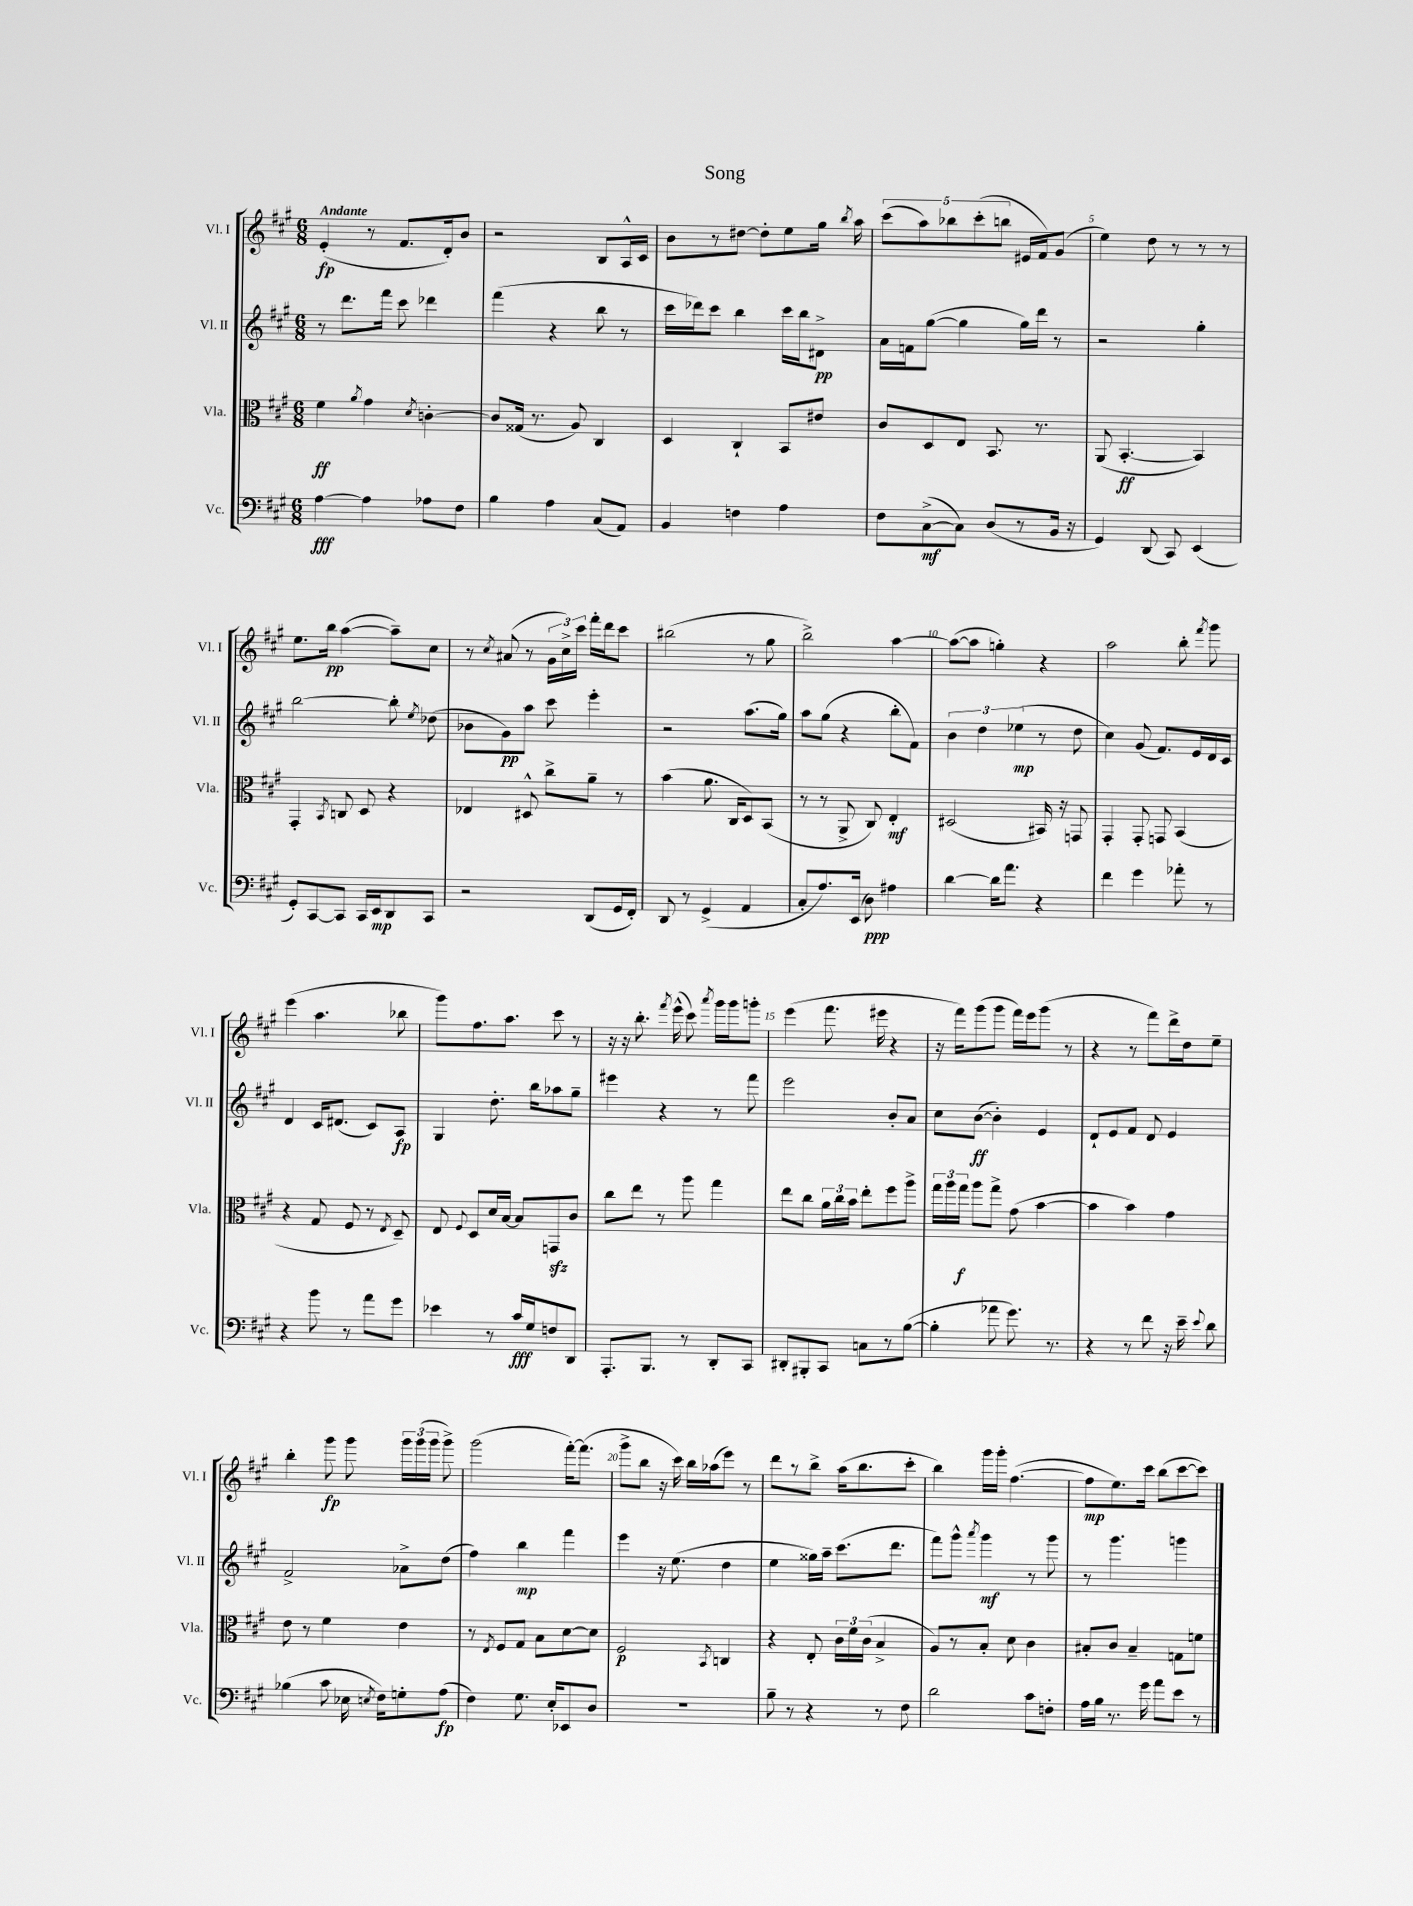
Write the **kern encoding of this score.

**kern	**kern	**kern	**kern
*staff4	*staff3	*staff2	*staff1
*clefF4	*clefC3	*clefG2	*clefG2
*k[f#c#g#]	*k[f#c#g#]	*k[f#c#g#]	*k[f#c#g#]
*M6/8	*M6/8	*M6/8	*M6/8
[4A\	4f#\	8r	(4e'/
.	.	8.ddd\L	.
.	8qa/	.	.
4A\]	4g#\	.	8r
.	.	16fff#\Jk	.
.	.	8ccc#\	8.f#/L
.	8qd/	.	.
8A-\L	[4c'\	4ddd-\	.
.	.	.	16d'/k)
8F#\J	.	.	8b/J
=	=	=	=
4B\	8c/]L	(4fff#\	2r
.	(16G##/Jk	.	.
.	8.r	.	.
4A\	.	4r	.
.	8A/)	.	.
(8C#/L	4C#/	8bb\	8B/L
8AA/J)	.	8r	16A^^/L
.	.	.	16c#/JJ
=	=	=	=
4BB/	4D/	16ccc#\LL	8b\L
.	.	16ddd-\J)	.
.	.	8ccc#\J	8r
4F\	4C#`/	4bb\	[8dd#\J
.	.	.	8dd#'\]L
4A\	8BB/L	16ccc#\LL	8ee\
.	.	16bb\J	.
.	8e#/J	8d#^\J	16gg#\Jk
.	.	.	8qbb/
.	.	.	16aa\
=	=	=	=
8F#\L	8c#/L	16a\LL	(10ccc#\L
.	.	16f\J	.
.	.	.	10aa\)
([8C#^\	8D/	([8gg#\J	.
.	.	.	10bb-\
8C#\]J)	8E/J	4gg#\]	.
.	.	.	(10ccc#'\
(8D/L	8.BB/	.	.
.	.	.	10bb\J
8r	.	16gg#\LL)	16e#/LL
.	8.r	16ddd\JJ	16f#/J)
16BB/Jk	.	8r	(8g#/J
16r	.	.	.
=	=	=	=
4GG#/)	(8AA/	2r	4ee\)
.	[4.BB'/	.	.
(8DD/	.	.	8dd\
8CC#/)	.	.	8r
(4EE/	4BB/])	4gg#'\	8r
.	.	.	8r
=	=	=	=
8GG#'/L)	4GG#'/	[2bb\	8.ee\L
[8CC#/	.	.	.
.	.	.	16bb\Jk
.	8qBB/	.	.
8CC#/]J	8C/	.	([4aa\
16CC#/LL	8D/	.	.
16EE/J	.	.	.
8DD/	4r	8bb'\]	8aa~\]L)
.	.	8qee/	.
8CC#/J	.	(8dd-\	8cc#\J
=	=	=	=
2r	4E-/	8b-\L	8r
.	.	.	8qcc#/
.	.	8g#\)	(8a#/
.	8D#^^/	8aa\J	8r
.	8cc#^\L	8ccc#\	24g#\LL
.	.	.	24cc#^\)
.	.	.	24ccc#\JJ
(8DD/L	8a~\J	4eee'\	16fff#'\LL
.	.	.	16ddd\J
16GG#/L	8r	.	8ccc#\J
16FF#'/JJ)	.	.	.
=	=	=	=
8DD/	(4b\	2r	(2bb#\
8r	.	.	.
(4GG#^/	8.a\	.	.
.	16C#/LK	.	.
4AA/	8D/)	(8.aa\L	8r
.	(8BB/J	.	8gg#\
.	.	16gg#\Jk)	.
=	=	=	=
8C#'/L	8r	8aa\L	2bb^\)
8.A/)	8r	(8gg#\J	.
.	8AA^/	4r	.
(16EE/Jk	.	.	.
8D\)	8C#/)	.	.
4A#\	4E'/	8bb'\L	[4aa\
.	.	8f#\J)	.
=	=	=	=
[4d\	(2D#/	6b\	(8aa\_L
.	.	.	8aa\]J
.	.	6dd\	.
16d\]LK	.	.	4gg'\)
8.a\J	.	.	.
.	.	(6ee-\	.
4r	16BB#/)	8r	4r
.	16r	.	.
.	8GG/	8dd\	.
=	=	=	=
4f#\	4GG#'/	4cc#\)	2aa\
4g#\	8GG#'/	(8g#/	.
.	8GG/	8.f#/L)	.
8a-'\	(4BB/	.	8bb'\
.	.	16e/L	.
.	.	.	8qfff#/
8r	.	16d/	8ggg#\
.	.	16c#/JJ	.
=	=	=	=
4r	4r	4d/	(4eee\
8b\	8G#/	16c#/LK	4.aa\
.	.	(8.d#/J	.
8r	8F#/	.	.
8a\L	8r	8c#/L)	.
.	8qE/	.	.
8g#\J	8D~/)	8A/J	8bb-\
=	=	=	=
4e-\	8E/	4G#/	8ggg#\L)
.	8qqF#/	.	.
.	8D/L	.	8.ff#\
8r	16d/L	8.dd'\	.
.	[16B/JJ	.	8.aa\J
16c#/LL	8B/]L	.	.
16G#/J	.	16bb\LK	.
8F/	8GG/	8aa-\	8ccc#\
8DD/J	8c#/J	8gg#~\J	8r
=	=	=	=
8.AAA'/L	8cc#\L	4eee#\	16r
.	.	.	16r
.	8ee\J	.	8.bb'\
8.BBB/J	.	.	.
.	8r	4r	.
.	.	.	8qfff#/
.	.	.	(16eee^^\
8r	8aa\	.	8ccc#\)
.	.	.	8qaaa/
8DD'/L	4gg#\	8r	16ggg#\LL
.	.	.	16ggg#\J
8CC#/J	.	8fff#\	8ggg'\J
=	=	=	=
8DD#'/L	8ee\L	2eee\	(4eee\
8BBB#'/	8cc#\J	.	.
8CC#/J	24a\LL	.	8.fff#\
.	24cc#\	.	.
.	24b\JJ	.	.
8C\L	8ee'\L	.	.
.	.	.	16eee#\
8r	8ff#\	8b'/L	4r
([8B\J	8aa^\J	8a/J	.
=	=	=	=
4B'\]	24gg#\LL	8cc#\L	16r
.	24aa\	.	.
.	.	.	16fff#\LK)
.	24gg#\JJ	.	.
.	8aa\L	([8b\J	(8ggg#\
8a-\	8gg#^\J	4b'\])	8ggg#\J
8.g#\)	(8g#\	.	16fff#\LL)
.	.	.	16eee\J
.	[4b\	4e/	(8ggg#\J
8.r	.	.	.
.	.	.	8r
=	=	=	=
4r	4b\]	8d`/L	4r
.	.	8e/	.
8r	4b\)	8f#/J	8r
8f#\	.	8d/	8fff#\L)
16r	4g#\	4e/	16ddd^\L
16e~\	.	.	16dd\J
8qqe/	.	.	.
8d\	.	.	8ee~\J
=	=	=	=
(4B-\	8e\	2f#^/	4bb'\
.	8r	.	.
8c#\	4f#\	.	8ggg#\
16E-\	.	.	8ggg#\
8qE/	.	.	.
16F#\LK)	.	.	.
8G'\	4e\	8a-^\L	24ggg#\LL
.	.	.	(24ggg#\
.	.	.	24ggg#\JJ
(8A\J	.	(8dd\J	8ggg#^\)
=	=	=	=
4F#\)	8r	4ff#\)	(2ggg#\
.	8qE/	.	.
.	8F#/L	.	.
8.G#\	8G#/J	4bb\	.
.	8B\L	.	.
16E'/LK	.	.	.
8EE-/	[8d\	4fff#\	[16fff#'\LK)
.	.	.	(8.fff#\]J
8D/J	8d\]J	.	.
=	=	=	=
2.r	2F#/	4eee\	8ggg#^\L
.	.	.	8bb\J
.	.	16r	16r
.	.	(8.ee\	16ccc#\)
.	.	.	16bb\LL
.	.	.	(16aa-\J
.	8qBB/	.	.
.	4C/	4dd\	8eee\J)
.	.	.	8r
=	=	=	=
8B~\	4r	4ee\	8ddd\L
8r	.	.	8r
4r	8E'/	16gg##\LL)	8bb^\J
.	.	16aa~\JJ	.
.	24c#\LL	(8.ccc#\L	(16aa\LK
.	24f#\	.	.
.	.	.	8.bb\
.	(24c#\JJ	.	.
8r	4B^/	.	.
.	.	8.ddd\J	.
8F#\	.	.	8ccc#'\J
=	=	=	=
2d\	8A/L)	8fff#\L)	4bb\)
.	8r	8ggg#^^\J	.
.	.	8qaaa/	.
.	8B'/J	4ggg#\	16ggg#\LL
.	.	.	16ggg#'\JJ
.	8d\	.	([4.ff#\
8c#\L	4c#\	8r	.
8F'\J	.	8ggg#\	.
=	=	=	=
16A\LL	8B#'/L	8r	8ff#\]L
16B\JJ	.	.	.
8.r	8c#/J	4.ggg#\	8.ee\)
.	4B#~/	.	.
16g#\	.	.	16ccc#\Jk
8a\L	.	.	(8bb\L
8e\J	8G\L	4ggg\	[8ccc#\
8r	8f\J	.	8ccc#\]J)
==	==	==	==
*-	*-	*-	*-
